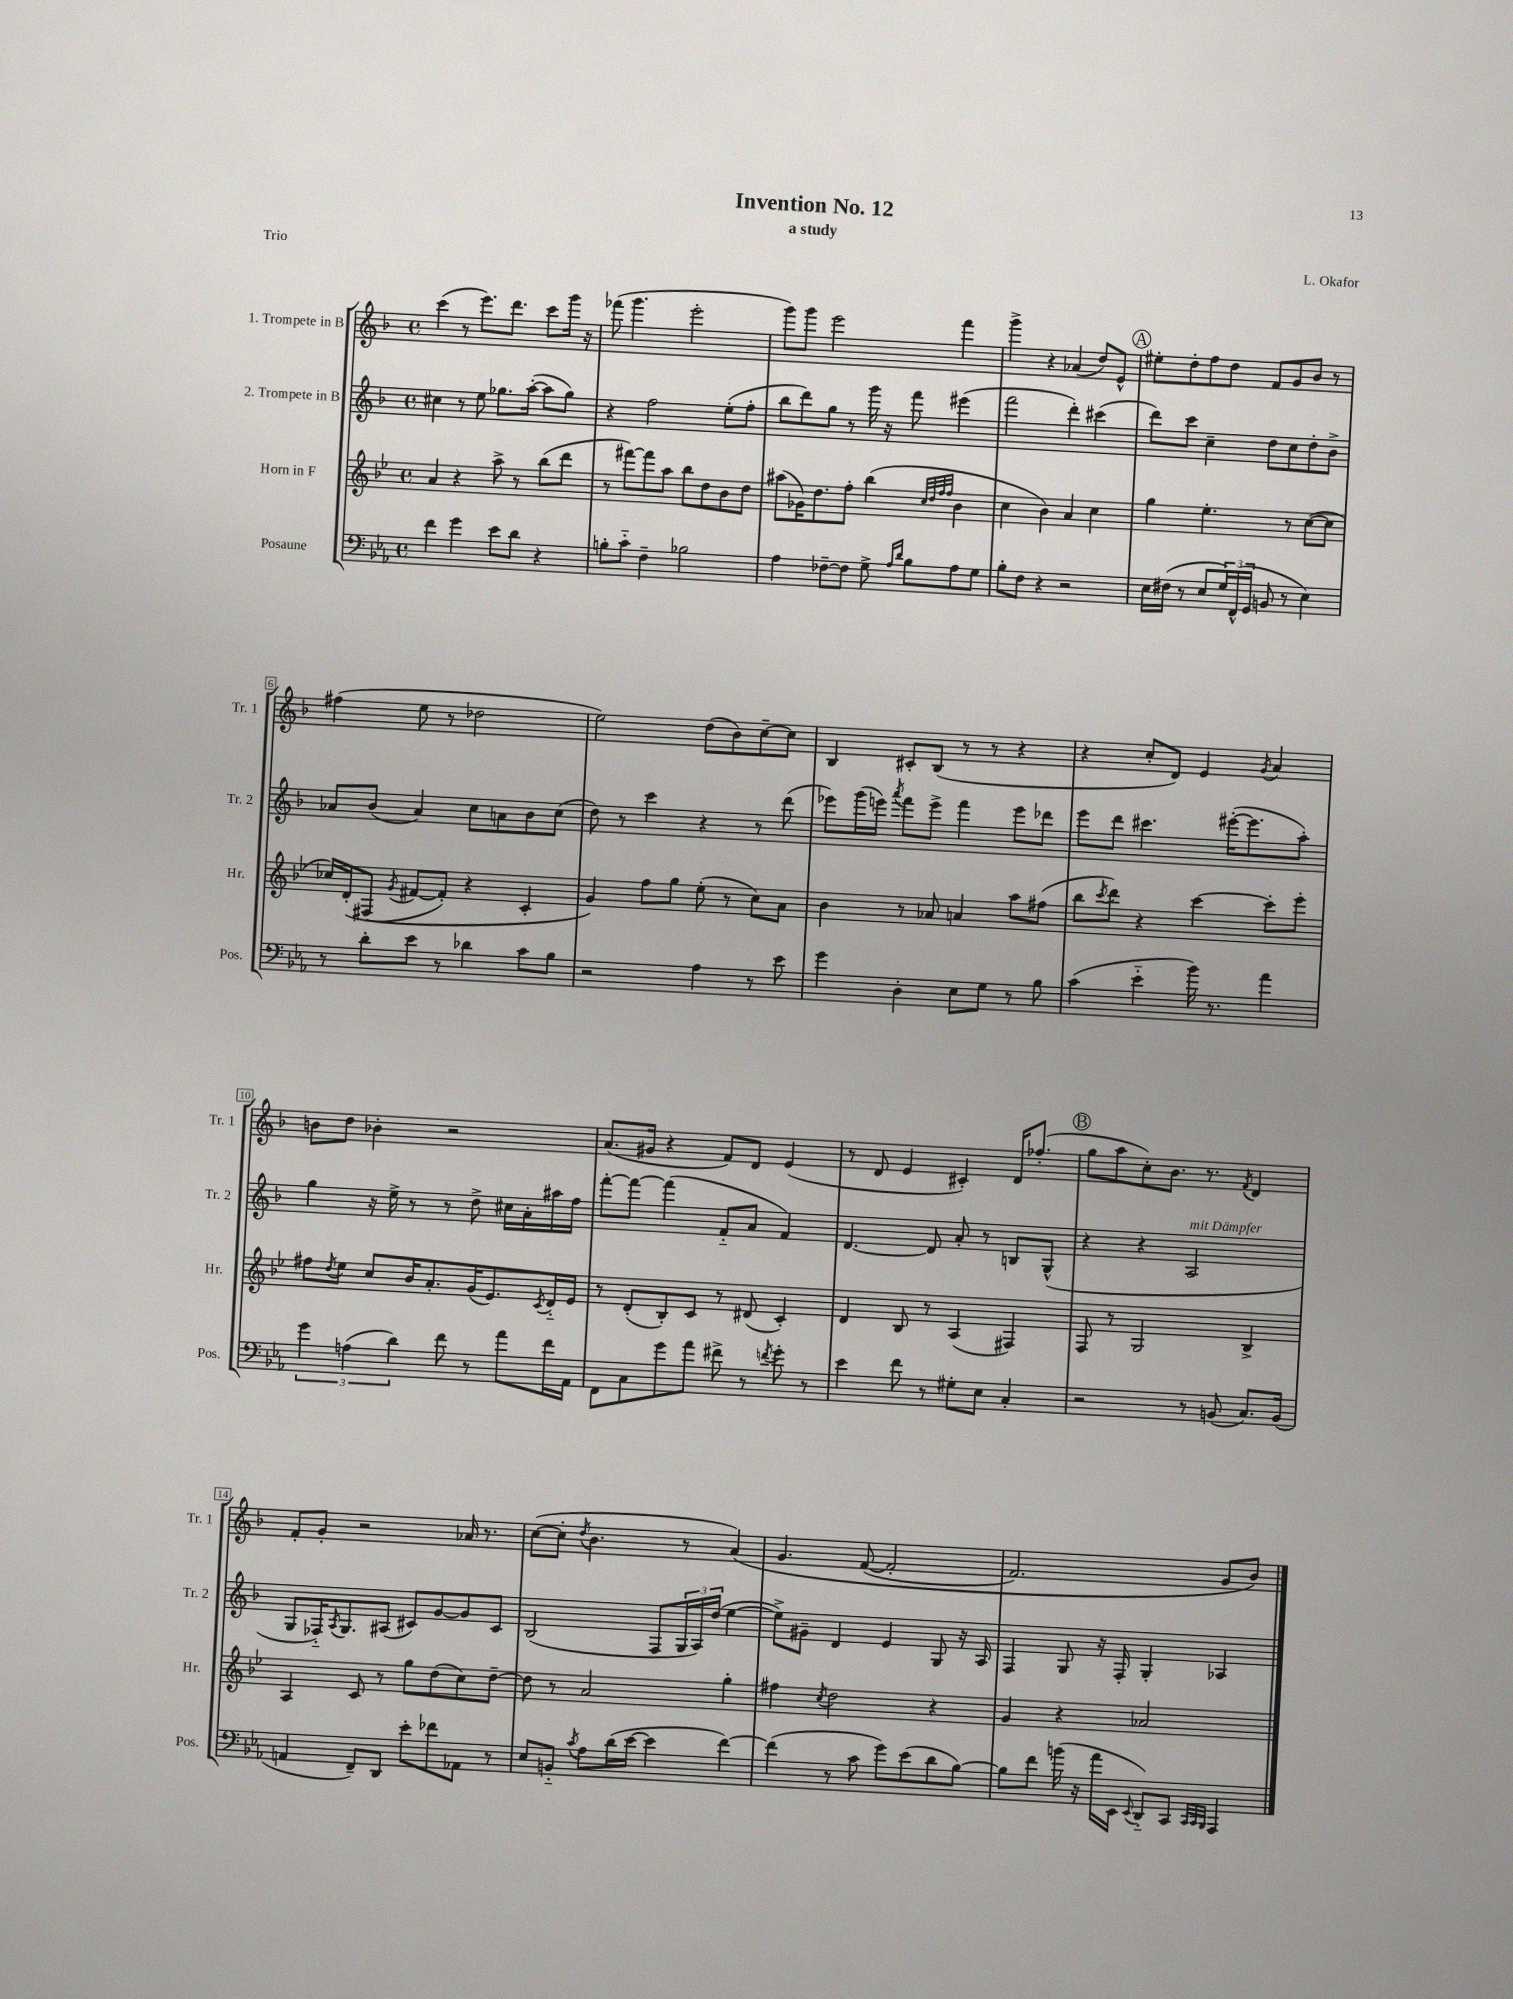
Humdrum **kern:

**kern	**kern	**kern	**kern
*part4	*part3	*part2	*part1
*staff4	*staff3	*staff2	*staff1
*I"Posaune	*I"Horn in F	*I"2. Trompete in B	*I"1. Trompete in B
*I'Pos.	*I'Hr.	*I'Tr. 2	*I'Tr. 1
*clefF4	*clefG2	*clefG2	*clefG2
*k[b-e-a-]	*k[b-e-]	*k[b-]	*k[b-]
*M4/4	*M4/4	*M4/4	*M4/4
*met(c)	*met(c)	*met(c)	*met(c)
=1	=1	=1	=1
4f\	4a/	4cc#X\	(4ccc\
4g\	4r	8r	8r
.	.	8ee\	8.eee\L)
8e-\L	8aa^\	8.gg-X\L	.
.	.	.	8.ddd\J
8d\J	8r	.	.
.	.	([16aa'\Jk	.
4r	(8bb-\L	8aa\L]	8ccc\L
.	8ddd\J	8gg-\J)	16ggg\Jk
.	.	.	16r
=2	=2	=2	=2
8Bn'\L	8r	4r	(8fff-X\
8c\J	[8fff#X\L)	.	4.ggg\
4F~\	8fff#\]	2ff\	.
.	8aa\J	.	.
2B-X\	8bb-\L	.	2eee'\
.	8dd\	.	.
.	8b-\	(8ee'\L	.
.	8dd\J	8ff'\J	.
=3	=3	=3	=3
4A-\	(8aa#X\L	8bb-\L	8ggg\L)
.	16g-X\K)	8ddd\)	8ggg\J
.	8.dd\	.	.
[8F-X~\L	.	8gg\J	2eee\
8F-\J]	8ff'\J	8r	.
8G^\	(4bb-\	16ggg\	.
.	.	16r	.
16qqA-/LL	.	.	.
16qqd/JJ	.	.	.
8B-\L	.	8fff\	.
.	32qqcc/LLL	.	.
.	32qqdd/	.	.
.	32qqff/	.	.
.	32qqff/JJJ	.	.
8A-\	4b-\	(4eee#X\	4fff\
8G\J	.	.	.
=4	=4	=4	=4
8B-'\L	4cc\	2fff\	4ggg^\
8F\J	.	.	.
4r	4b-\)	.	4r
2r	4a/	4ddd'\)	(4a-X/
.	4cc\	(4ccc#X\	8dd/L)
.	.	.	8e^^/J
!!LO:REH:place=s1:t=A
=5	=5	=5	=5
16E-\LL	4gg\	8ddd\L)	8ee#X'\L
(16F#X\JJ	.	.	.
8r	.	8ccc\J	8dd'\
8E-/L	4.ee-'\	4cc~\	8ff\
24G/L)	.	.	8dd\J
(24FF^^/	.	.	.
24GG/JJ	.	.	.
8BBn/	.	8dd\L	8f/L
8r	8r	8cc\	8g/
4E-\)	([8cc\L	8dd'\	8b-/J
.	8cc\J]	8b-^\J	8r
!!LO:LB:g=z
=6	=6	=6	=6
8r	16cc-X/LL)	8a-X/L	(4ff#X\
.	(16d'/J	.	.
8d'\L	(8F#X/J	(8b-/J	.
.	8qg/	.	.
8e-\J	[8f#X/L	4a-/)	8ee\
8r	8f#'/J])	.	8r
4d-X\	4r	8cc\L	2dd-X\
.	.	8an\	.
8c\L	4c'/	8b-\	.
8B-\J	.	(8cc\J	.
=7	=7	=7	=7
2r	4g/)	8dd\)	2ee\)
.	.	8r	.
.	8ff\L	4ccc\	.
.	8gg\J	.	.
4A-\	(8ee-'\	4r	(8dd\L
.	8r	.	8b-\)
8r	8cc\L)	8r	[8cc~\
8e-\	8a\J	(8ddd\	8cc\J]
=8	=8	=8	=8
4g\	4b-\	8eee-X\L)	4B-/
.	.	(16ggg\L	.
.	.	16eeen\JJ)	.
.	.	8qaaa/	.
4D'\	8r	8fff\L	8c#X'/L
.	8a-X/	8eee^\J	(8B-/J
8E-\L	4an/	4fff\	8r
8G\J	.	.	8r
8r	8aa\L	8eee\L	4r
8B-\	(8ff#X\J	8ddd-X\J	.
=9	=9	=9	=9
(4c\	8bb-\L	8eee\L	4r
.	8qccc/	.	.
.	8ddd\J)	8ddd\J	.
4e-\	4r	4.ccc#X\	8cc'/L
.	.	.	8d/J)
16b-\)	[4ccc\	.	4e/
8.r	.	.	.
.	.	([16eee#X'\KL	.
.	.	8.eee#\]	.
.	.	.	8qg/
4a-\	8ccc'\L]	.	4a/
.	8eee-'\J	8aa'\J)	.
!!LO:LB:g=z
=10	=10	=10	=10
6g\	8ff#X\L	4gg\	8bn\L
.	8qdd/	.	.
.	8ee-\J	.	8dd\J
(6An\	.	.	.
.	8cc/L	16r	4b-X'\
.	.	16ee^\	.
6d\)	.	.	.
.	16b-/K	8r	.
.	8.a'/	.	.
8f\	.	8r	2r
8r	(16g/K	8dd^\	.
.	8.e-/)	.	.
8a-\L	.	16cc#X\LL	.
.	.	16a'\	.
.	8qc/	.	.
16f\L	16d/L	16aa#X\	.
16AA-\JJ	16e-/JJ	16ff\JJ	.
=11	=11	=11	=11
8FF\L	8r	[8fff'\L	(8.a/L
8C\	(8d'/L	8fff\J_	.
.	.	.	16g#X/Jk
8g\	8B-'/)	(4fff\]	4r
8a-\J	8c/J	.	.
8f#X^\	8r	8f/L	8f/L)
8r	(8d#X/	8a/J	8d/J
8qfn/	.	.	.
8g'\	4c'/)	4f/)	(4e/
8r	.	.	.
=12	=12	=12	=12
4e-\	4d/	[4.d/	8r
.	.	.	8d/
8f\	8B-/	.	4e/
8r	8r	8d/]	.
8G#X'\L	(4A/	8a'/	4c#X'/)
8E-\J	.	8r	.
4C'/	4F#X/)	8Bn/L	16d/KL
.	.	.	(8.ff-X'/J
.	.	(8G^^/J	.
!!LO:REH:place=s1:t=B
=13	=13	=13	=13
2r	8F/	4r	8gg\L
.	8r	.	8aa\
.	2G/	4r	8cc'\)
.	.	.	8.b-\J
!	!	!LO:TX:a:i:t=mit Dämpfer	!
8r	.	2A/	.
.	.	.	8.r
(8BBn/	.	.	.
.	.	.	8qf/
8.C/L)	4B-^/	.	4d/
(16BB/Jk	.	.	.
!!LO:LB:g=z
=14	=14	=14	=14
4AAn/	4A/	8G/L	8f'/L
.	.	16F-X/K)	8g'/J
.	.	8qA/	.
.	.	8.G/	.
8FF~/L)	8c/	.	2r
8DD/J	8r	(8A#X/J	.
8e-'\L	8gg\L	8c#X/L)	.
8f-X\	(8dd\	[8g/	.
8AA-X\J	8cc\)	8g/]	16a-X/
.	.	.	8.r
8r	[8dd~\J	8c#/J	.
=15	=15	=15	=15
8E-/L	8dd\]	(2B-/	([8cc\L
8BBn/J	8r	.	8cc'\J]
8qc/	.	.	8qdd/
8A-\L	2a/	.	4.b-\
(16d\L	.	.	.
[16e-\JJ	.	.	.
4e-\]	.	8F/L	.
.	.	24G/L	8r
.	.	24A/)	.
.	.	(24dd/JJ	.
[4f\)	4gg'\	[4ee\	(4a/)
=16	=16	=16	=16
(4f\]	4ff#X\	8ee^\L])	4.g/
.	.	8g#X~\J	.
.	8qcc/	.	.
8r	2dd\	4d/	.
8c\	.	.	([8f/
8g\L)	.	4e/	2f'/]
(8e-\	.	.	.
8d\	4r	8G/	.
[8B-\J)	.	16r	.
.	.	16A/	.
=17	=17	=17	=17
8B-\L]	4g/	4F/	2.f/)
8f\J	.	.	.
(16bn\	4r	8G/	.
16r	.	.	.
16a-\LL	.	16r	.
16EE-\JJ	.	16F'/	.
8qqEE-/	.	.	.
8DD/L)	2a-X/	4G'/	.
8CC/J	.	.	.
32qqCC/LLL	.	.	.
32qqCC/	.	.	.
32qqBBB-/JJJ	.	.	.
4AAA-/	.	4A-X/	8g/L
.	.	.	8b-/J)
==	==	==	==
*-	*-	*-	*-
